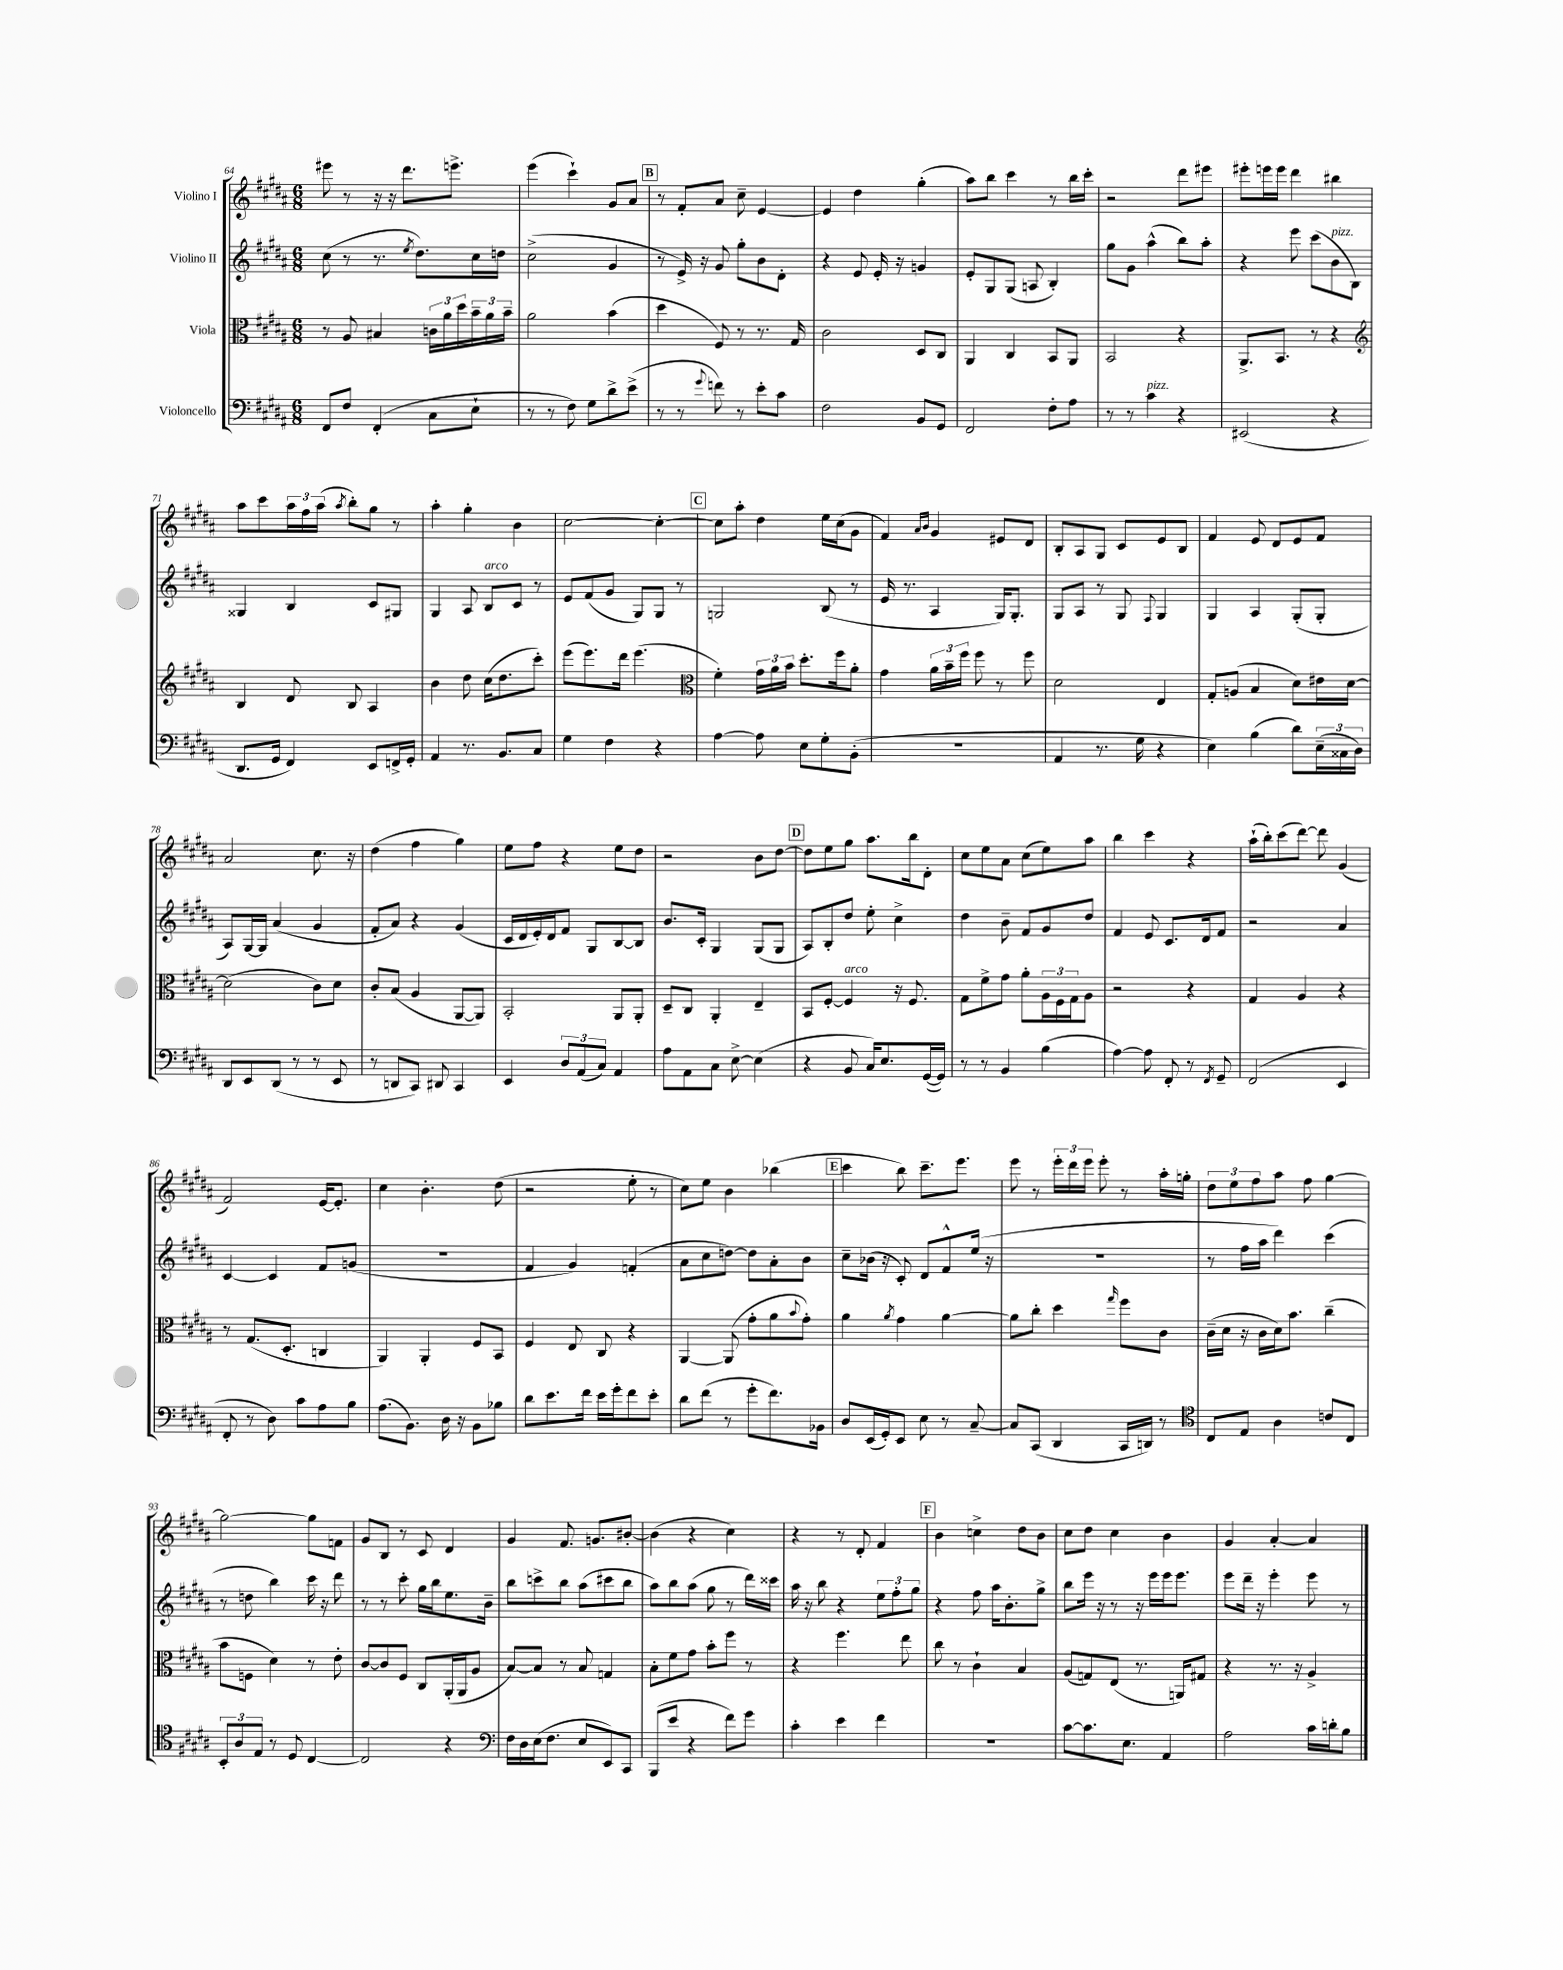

**kern	**kern	**kern	**kern
*staff4	*staff3	*staff2	*staff1
*clefF4	*clefC3	*clefG2	*clefG2
*k[f#c#g#d#a#]	*k[f#c#g#d#a#]	*k[f#c#g#d#a#]	*k[f#c#g#d#a#]
*M6/8	*M6/8	*M6/8	*M6/8
8FF#	8r	(8cc#	8eee#
8F#	8A#	8r	8r
(4FF#'	4B#	8.r	16r
.	.	.	16r
.	.	.	8.ddd#
.	.	8qee	.
.	.	8.dd#)	.
8C#	24c	.	.
.	24a#	.	.
.	.	.	8.eee^
.	24dd#	.	.
8E`	24b~	16cc#	.
.	24a#	.	.
.	.	16dd	.
.	24b~	.	.
=	=	=	=
8r	2a#	(2cc#^	(4eee
8r	.	.	.
8F#)	.	.	4ccc#`)
8G#	.	.	.
8d#^	(4b	4g#	8g#
(8e^	.	.	8a#
=	=	=	=
8r	4dd#	8r	8r
8r	.	16e^)	8f#'
.	.	16r	.
8qqg#	.	.	.
8f)	8F#)	8g#	8a#
8r	8r	8gg#'	8cc#~
8e'	8.r	8b	[4e
8c#	.	8d#'	.
.	16G#	.	.
=	=	=	=
2F#	2c#	4r	4e]
.	.	8e	4dd#
.	.	16e'	.
.	.	16r	.
8BB	8D#	4g	(4gg#'
8GG#	8C#	.	.
=	=	=	=
2FF#	4AA#	8e'	8aa#)
.	.	8G#	8bb
.	4C#	(8G#	4ccc#
.	.	8A	.
8F#'	8BB	4B')	8r
8A#	8AA#	.	16bb
.	.	.	16ccc#'
=	=	=	=
8r	2BB	8gg#	2r
8r	.	8g#	.
4c#	.	(4aa#^^	.
4r	4r	8bb)	8ddd#
.	.	8aa#'	8eee#
=	=	=	=
(2EE#	8.AA#^	4r	8eee#'
.	.	.	16eee
.	8.BB	.	16eee
.	.	8eee	4ddd#
.	8r	(8ccc#	.
4r	4r	8b	4bb#
.	.	8B)	.
=	=	=	=
*	*clefG2	*	*
8.DD#	4B	4G##	8aa#
.	.	.	8ccc#
16GG#	.	.	.
4FF#)	8d#	4B	24aa#
.	.	.	24ff#
.	.	.	(24aa#
.	.	.	8qaa#
.	8B	.	8bb')
8EE	4A#	8c#	8gg#
16FF^	.	8G#	8r
16GG#'	.	.	.
=	=	=	=
4AA#	4b	4G#	4aa#'
8.r	8dd#	8A#	4gg#'
.	(16cc#	8B	.
8.BB	8.dd#	.	.
.	.	8c#	4b
8C#	8ccc#')	8r	.
=	=	=	=
4G#	(8eee	8e	[2cc#
.	8.eee)	(8f#	.
4F#	.	8g#	.
.	16ddd#	.	.
.	(4.eee	8G#)	.
4r	.	8G#	4cc#'_
.	.	8r	.
=	=	=	=
*	*clefC3	*	*
[4A#	4f#')	2G	8cc#]
.	.	.	8aa#'
8A#]	24g#	.	4dd#
.	24a#	.	.
.	24b	.	.
8E	8.dd#'	.	.
8G#'	.	(8B	16ee
.	16ff#	.	(16cc#
(8BB'	8a#'	8r	8g#
=	=	=	=
2.r	4g#	16e	4f#)
.	.	8.r	.
.	.	.	16qqa#
.	.	.	16qqb
.	24a#	4A#	4g#
.	24b~	.	.
.	24ff#	.	.
.	8ff#	.	.
.	8r	16G#)	8e#
.	.	8.G#'	.
.	8ff#	.	8d#
=	=	=	=
4AA#	2d#	8G#	8B'
.	.	8A#	8A#
8.r	.	8r	8G#
.	.	8G#	8c#
16G#	.	.	.
.	.	8qqF#	.
4r	4E	4G#	8e
.	.	.	8B
=	=	=	=
4E)	8G#'	4G#	4f#
.	(8A	.	.
(4B	4B	4A#	8e
.	.	.	8d#
8d#)	8d#)	(8G#'	8e
(24E~	16e#	8G#'	8f#
24C##	.	.	.
.	[16d#	.	.
24D#)	.	.	.
=	=	=	=
8DD#	(2d#]	8A#)	2a#
8EE	.	[16G#	.
.	.	16G#]	.
(8DD#	.	(4a#	.
8r	.	.	.
8r	8c#)	4g#	8.cc#
8EE	8d#	.	.
.	.	.	16r
=	=	=	=
8r	8c#'	8f#'	(4dd#
8DD	(8B	8a#)	.
8CC#)	4A#	4r	4ff#
8DD#	.	.	.
4CC#	[8AA#	(4g#	4gg#)
.	8AA#])	.	.
=	=	=	=
4EE	2BB'	16c#	8ee
.	.	16d#	.
.	.	16e')	8ff#
.	.	16d#	.
12D#	.	8f#	4r
(12AA#	.	.	.
.	.	8G#	.
12C#)	.	.	.
4AA#	8AA#	[8B	8ee
.	8AA#'	8B]	8dd#
=	=	=	=
8A#	8D#~	8.b	2r
8AA#	8C#	.	.
.	.	16c#'	.
8C#	4AA#'	4G#	.
[8E^	.	.	.
(4E]	4E~	(8G#	8b
.	.	8G#	[8dd#
=	=	=	=
4r	8BB	8A#)	8dd#]
.	[8F#'	8B'	8ee
8BB	4F#]	8dd#	8gg#
16C#)	.	8ee'	8.aa#
8.E	.	.	.
.	16r	4cc#^	.
.	8.F#	.	16bb
([16GG#	.	.	8d#'
16GG#])	.	.	.
=	=	=	=
8r	8G#	4dd#	8cc#
8r	8f#^	.	8ee
4BB	8g#	8b~	8a#
.	8a#'	8f#	(8cc#
(4B	24A#	8g#	8ee)
.	24F#	.	.
.	24G#	.	.
.	8A#	8dd#	8aa#
=	=	=	=
[4A#)	2r	4f#	4bb
8A#]	.	8e	4ccc#
8FF#'	.	8.c#	.
8r	4r	.	4r
.	.	16d#	.
8qFF#	.	.	.
8GG#~	.	8f#	.
=	=	=	=
(2FF#	4G#	2r	(16aa#`
.	.	.	16bb')
.	.	.	(8ccc#
.	4A#	.	[8ddd#)
.	.	.	8ddd#]
4EE	4r	4a#	(4g#
=	=	=	=
8FF#'	8r	[4c#	2f#)
8r	(8.G#	.	.
8D#)	.	4c#]	.
.	8.D#'	.	.
8c#	.	.	.
8A#	4C	8f#	[16e
.	.	.	8.e']
8B	.	(8g	.
=	=	=	=
(8.A#	4AA#)	2.r	4cc#
8.BB)	.	.	.
.	4AA#'	.	4.b'
16D#	.	.	.
16r	.	.	.
8BB	8F#	.	.
8B-	8BB	.	(8dd#
=	=	=	=
8d#	4F#	4f#	2r
8.e	.	.	.
.	8E	4g#)	.
16f#	.	.	.
16e	8C#	.	.
16g#'	.	.	.
8f#	4r	(4f'	8ee'
8e'	.	.	8r
=	=	=	=
8d#	[4AA#	8a#	8cc#)
(8f#	.	8cc#	8ee
8r	(8AA#]	[8dd)	4b
8g#'	8g#'	8dd]	.
8.f#)	8a#	8a#'	(4bb-
.	8qqb	.	.
.	8g#')	8b	.
16BB-	.	.	.
=	=	=	=
8D#	4a#	8cc#~	4ccc#
(16EE	.	(16b-	.
16GG#')	.	16r	.
.	8qa#	.	.
8EE	4g#	8c#')	8bb)
8E	.	8d#	8.ccc#~
8r	[4a#	8f#^^	.
.	.	.	8.eee
[8C#~	.	(16ee	.
.	.	16r	.
=	=	=	=
8C#]	8a#]	2.r	8eee
(8CC#	8cc#'	.	8r
4DD#	4dd#	.	24eee'
.	.	.	24ddd#
.	.	.	24eee
.	.	.	8eee'
.	16qqgg#	.	.
16CC#	8ff#	.	8r
16DD)	.	.	.
8r	8c#	.	16aa#'
.	.	.	16gg'
=	=	=	=
*clefC4	*	*	*
8C#	(16c#~	8r	12dd#
.	16d#	.	.
.	.	.	12ee
8E	16r	16ff#	.
.	.	.	12ff#
.	16c#	16aa#	.
4A#	16d#)	4ddd#)	8aa#
.	8.b	.	.
.	.	.	8ff#
8c	(4cc#~	(4ccc#	[4gg#
8C#	.	.	.
=	=	=	=
12BB'	8b	8r	2gg#_
12A#	.	.	.
.	8F	8dd	.
12E	.	.	.
8r	4d#)	4bb)	.
8D#	.	.	.
[4C#	8r	16ccc#	8gg#]
.	.	16r	.
.	8e'	8ddd#	8f
=	=	=	=
2C#]	[8c#	8r	8g#
.	8c#]	8r	8B
.	8F#	8ccc#'	8r
.	8C#	16gg#	8c#
.	.	16bb	.
4r	(16AA#'	8.ee	4d#
.	16AA#	.	.
.	8A#	.	.
.	.	16b~	.
=	=	=	=
*clefF4	*	*	*
16F#	[8B)	8bb	4g#
16D#	.	.	.
(16E	8B]	8ccc^	.
8.F#	.	.	.
.	8r	8bb	8.f#
8E	8B	(8aa#	.
.	.	.	8.g
8EE)	4G	8ccc#	.
8CC#	.	8bb	[8b#'
=	=	=	=
(8BBB	8B'	8aa#)	(4b#]
8e	8f#	8bb	.
4r	8g#	(8aa#	4r
.	8b'	8gg#	.
8f#)	8ff#	8r	4cc#)
8g#	8r	16ddd#)	.
.	.	16ccc##	.
=	=	=	=
4c#'	4r	16aa#	4r
.	.	16r	.
.	.	8bb	.
4e	4.ff#	4r	8r
.	.	.	8d#'
4f#	.	12ee	4f#
.	.	12ff#'	.
.	8ee	.	.
.	.	12gg#	.
=	=	=	=
2.r	8cc#	4r	4b
.	8r	.	.
.	4c#`	8ff#	4cc^
.	.	16aa#	.
.	.	8.b'	.
.	4B	.	8dd#
.	.	8gg#^	8b
=	=	=	=
[8c#	(8A#	8bb	8cc#
8.c#]	8G)	16eee	8dd#
.	.	16r	.
.	(8E	8r	4cc#
8.E	.	.	.
.	8.r	16r	.
.	.	16eee	.
4AA#	.	16eee	4b
.	16AA)	8.eee	.
.	8G#	.	.
=	=	=	=
2A#	4r	8eee	4g#
.	.	16ddd#~	.
.	.	16r	.
.	8.r	4eee'	[4a#'
.	16r	.	.
16c#	4A#^	8eee	4a#]
16d'	.	.	.
8B	.	8r	.
==	==	==	==
*-	*-	*-	*-
